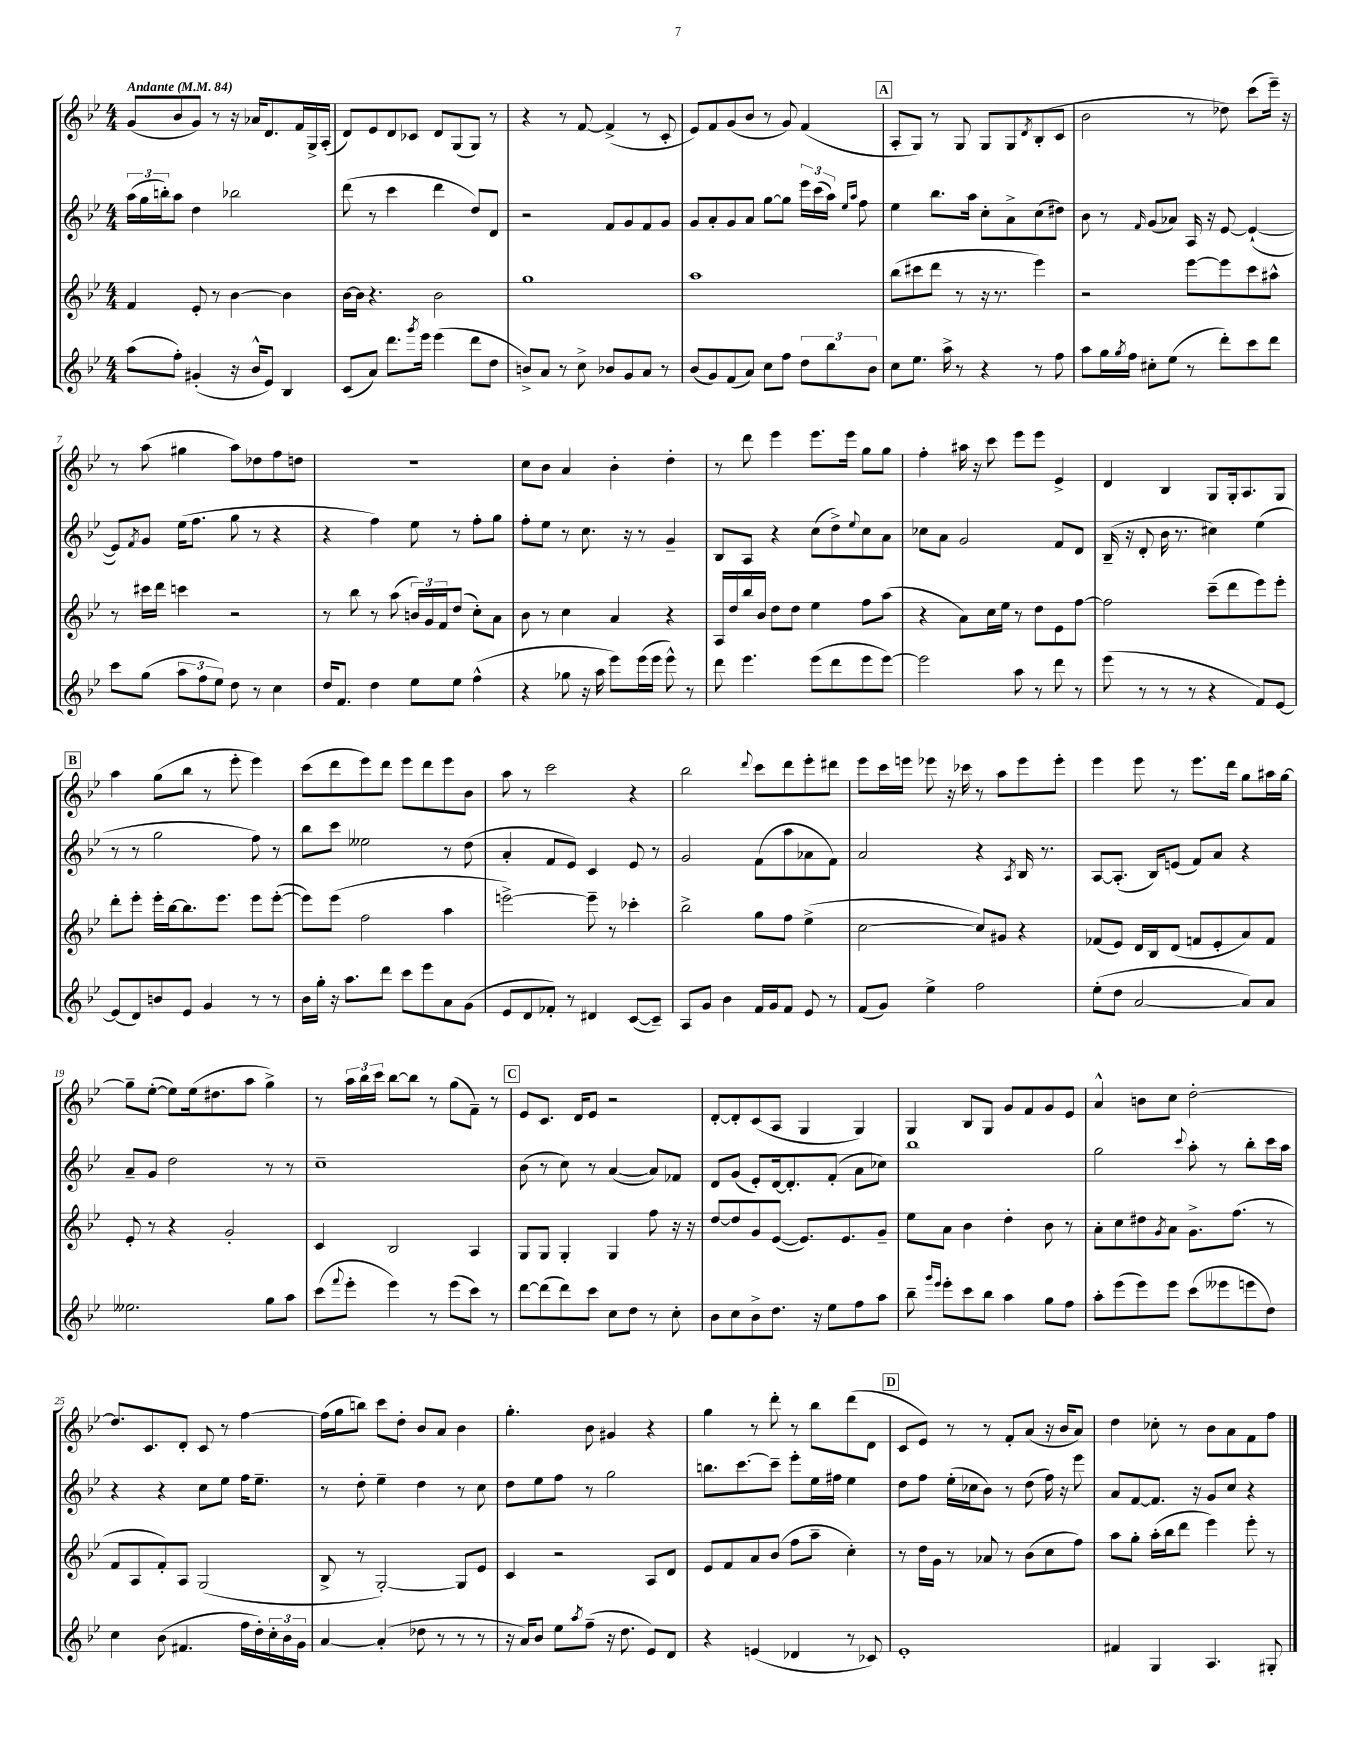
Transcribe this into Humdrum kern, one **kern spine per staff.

**kern	**kern	**kern	**kern
*staff4	*staff3	*staff2	*staff1
*clefG2	*clefG2	*clefG2	*clefG2
*k[b-e-]	*k[b-e-]	*k[b-e-]	*k[b-e-]
*M4/4	*M4/4	*M4/4	*M4/4
*MM84	*MM84	*MM84	*MM84
(8aa	4f	(24aa	(8g
.	.	24gg	.
.	.	24bb')	.
8ff')	.	8aa	8b-
(4g#'	8e-'	4dd	8g)
.	8r	.	8r
16r	[4b-	2bb-	16r
16b-^^	.	.	16a-
8e-)	.	.	8.d
4B-	4b-]	.	.
.	.	.	16f
.	.	.	16G^
.	.	.	(16A'
=	=	=	=
(8c	[16b-	(8ddd	8d)
.	16b-]	.	.
8a)	4.r	8r	8e-
8.ddd	.	4ccc	8d
.	.	.	8c-
8qggg	.	.	.
16eee-	.	.	.
(4eee-	2b-	4ddd	8d
.	.	.	(8G
8ddd	.	8dd)	8G)
8dd	.	8d	8r
=	=	=	=
8b^)	1gg	2r	4r
8a	.	.	.
8r	.	.	8r
8cc^	.	.	[8f
8b-	.	8f	(4f^]
8g	.	8g	.
8a	.	8f	8r
8r	.	8g	8c'
=	=	=	=
(8b-	1aa	8g	8e-)
8g)	.	8a'	8f
(8f	.	8g	(8g
8a)	.	8a	8b-
8cc	.	[8gg	8r
8ff	.	8gg]	8g)
12dd	.	24eee-	(4f
.	.	(24ccc	.
12bb-	.	24aa)	.
.	.	16qqee-	.
.	.	16qqaa	.
.	.	8ff	.
12b-	.	.	.
=	=	=	=
8cc	(8bb-	4ee-	8A'
8.ee-	8ccc#	.	8G)
.	8ddd	8.bb-	8r
16aa^	.	.	.
8r	8r	.	8G
.	.	16aa	.
4r	16r	8cc'	8G
.	8.r	.	.
.	.	8a^	8G
.	.	.	8qd
8r	4eee-)	(8cc	(8B-'
8ff	.	8dd#)	8c
=	=	=	=
8aa	2r	8b-	2b-
16gg	.	8r	.
8qgg	.	.	.
16ff	.	.	.
.	.	16qqf	.
8cc#'	.	(8g	.
(8ee-	.	8a-)	.
8r	[8eee-	16A	8r
.	.	16r	.
8ddd')	8eee-]	[8e-	8dd-)
8ccc	8ccc	(4e-`_	(8ccc
8ddd	8aa#^^	.	16eee-~)
.	.	.	16r
=	=	=	=
8ccc	8r	8e-])	8r
.	.	8qf	.
(8gg	16ccc#	8g	(8aa
.	16ddd	.	.
12aa	4ccc	(16ee-	4gg#
.	.	8.ff	.
12ff	.	.	.
12ee-)	.	.	.
8dd	2r	8gg	8aa)
8r	.	8r	8dd-
4cc	.	4r	8ff
.	.	.	8dd
=	=	=	=
16dd	8r	4r	1r
8.f	.	.	.
.	8bb-	.	.
4dd	8r	4ff)	.
.	(8aa	.	.
8ee-	24b)	8ee-	.
.	24g	.	.
.	24f	.	.
8ee-	(8dd	8r	.
(4ff^^	8cc')	8ff'	.
.	8a	8gg	.
=	=	=	=
4r	8b-	8ff'	8cc
.	8r	8ee-	8b-
8gg-	4cc	8r	4a
16r	.	8.cc	.
16aa	.	.	.
8eee-)	4a	.	4b-'
.	.	16r	.
(16eee-	.	8r	.
16eee-	.	.	.
8eee-^^)	4r	4g~	4dd'
8r	.	.	.
=	=	=	=
8ddd	16A	8B-	8r
.	16dd	.	.
4.eee-	16bb-	8A	8ddd
.	16b-	.	.
.	8dd	4r	4eee-
.	8dd	.	.
(8eee-	4ee-	(8cc	8.eee-
8ddd	.	8dd^)	.
.	.	.	16eee-
.	.	8qqee-	.
8eee-	8ff	8cc	8gg
[8eee-)	(8aa	8a	8gg
=	=	=	=
2eee-]	4r	8cc-	4ff'
.	.	8a	.
.	8a)	2g	16aa#
.	.	.	16r
.	16cc	.	8ccc
.	16ee-	.	.
8aa	8r	.	8eee-
8r	8dd	.	8eee-
8ddd	8e-	8f	4e-^
8r	[8ff	8d	.
=	=	=	=
(8eee-	2ff]	(16B-~	4d
.	.	16r	.
8r	.	8d'	.
8r	.	16b-	4B-
.	.	8.r	.
8r	.	.	.
4r	(8ccc~	4cc#)	8G
.	8ddd	.	16G'
.	.	.	8.A
8f)	8eee-)	(4ee-	.
[8e-	8eee-'	.	8G
=	=	=	=
(8e-]	8ddd'	8r	4aa
8d)	8eee-'	8r	.
8b	16eee-'	2gg	(8gg
.	[16bb-	.	.
8e-	8.bb-]	.	8bb-
4g	.	.	8r
.	8.eee-	.	.
.	.	.	8eee-'
8r	8eee-	8ff)	4eee-)
8r	([8eee-'	8r	.
=	=	=	=
16b-	8eee-])	8bb-	(8ccc
16gg'	.	.	.
16r	(8eee-	8ccc	8ddd
8.aa	.	.	.
.	2ff	2ee--	8eee-)
8ddd	.	.	8ddd
8ccc	.	.	8eee-
8eee-	.	.	8ddd
8a	4aa	8r	8eee-
(8g	.	(8dd	8b-
=	=	=	=
8e-	[2eee^)	4a'	8aa
8d	.	.	8r
8f-')	.	8f	2ccc
8r	.	8e-)	.
4d#	8eee~]	4c	.
.	8r	.	.
([8c	4ccc-'	8e-	4r
8c~])	.	8r	.
=	=	=	=
8A	2bb-^	2g	2bb-
8g	.	.	.
4b-	.	.	.
.	.	.	8qqddd
16f	8gg	(8f	8ccc
16g	.	.	.
8f	8ff	8aa	8ddd
8e-	(4ee-^	8a-	8eee-'
8r	.	8f)	8ddd#
=	=	=	=
(8f	[2cc	2a	8eee-
8g)	.	.	16ccc
.	.	.	16eee
4ee-^	.	.	8eee-
.	.	.	16r
.	.	.	16ccc-
2ff	8cc])	4r	8r
.	8g#	.	8aa
.	.	8qA	.
.	4r	16B-	8eee-
.	.	8.r	.
.	.	.	8eee-'
=	=	=	=
(8ee-'	(8f-	[8A	4eee-
8dd	8e-)	(8.A']	.
[2a	16d	.	8eee-
.	16B-	16B-)	.
.	(8d	(8e	8r
.	8f	8f)	8.eee-
.	8e-'	8a	.
.	.	.	16ddd
8a])	8a)	4r	8gg
8a	8f	.	16aa#
.	.	.	[16gg
=	=	=	=
2.ee--	8e-'	8a~	8gg~]
.	8r	8g	([8ee-'
.	4r	2dd	8ee-])
.	.	.	(16ee-
.	.	.	8.dd#
.	2g'	.	.
.	.	.	8aa
8gg	.	8r	4gg^)
8aa	.	8r	.
=	=	=	=
(8ccc	4c	1cc~	8r
8qqfff	.	.	.
8eee-'	.	.	24aa
.	.	.	24bb-
.	.	.	24ccc
4eee-)	2B-	.	[8bb-
.	.	.	8bb-]
8r	.	.	8r
(8eee-	.	.	(8gg
8ccc)	4A	.	8f~)
8r	.	.	8r
=	=	=	=
[8ddd	8G	(8b-	8e-
(8ddd]	8G	8r	8.c
8ddd)	4G'	8cc)	.
.	.	.	16d
8ccc	.	8r	8e-
8cc	4G	([4a	2r
8dd	.	.	.
8r	8ff	8a])	.
8cc'	16r	8f-	.
.	16r	.	.
=	=	=	=
8b-	[8dd	8d	[8d'
8cc	8dd]	(8g	8d']
8b-^	8g	8e-')	(8c
8.dd	([8e-	[16d	8A
.	.	8.d']	.
.	8.e-])	.	4G
16r	.	.	.
8ee-	.	(8f'	.
.	8.e-	.	.
8ff	.	8a	4G)
8aa	8g~	8cc-)	.
=	=	=	=
8bb-~	8ee-	1bb-	4G
16qqggg	.	.	.
16qqeee-	.	.	.
8eee-'	8a	.	.
8ccc	4b-	.	8B-
8bb-	.	.	8G
4aa	4dd'	.	8g
.	.	.	8f
8gg	8b-	.	8g
8ff	8r	.	8e-
=	=	=	=
8aa'	8a'	2gg	4a^^
(8eee-	8cc	.	.
8eee-)	8dd#	.	8b
.	8qg	.	.
8eee-	8a	.	8cc
.	.	8qqccc	.
(8ccc	8.g^	8aa'	[2dd'
8eee--	.	8r	.
.	(8.ff	.	.
8eee	.	8bb-'	.
8dd)	8r	16ccc	.
.	.	16aa	.
=	=	=	=
4cc	8f	4r	8.dd]
.	8A	.	.
.	.	.	8.c
(8b-	8f')	4r	.
4.f#	8A	.	8d'
.	(2G	8cc	8c
.	.	8ee-	8r
16ff	.	16ff	[4ff
16dd')	.	8.ee-~	.
24cc'	.	.	.
24b-	.	.	.
24g	.	.	.
=	=	=	=
[4a	8B-^	8r	(16ff]
.	.	.	16gg
.	8r	8dd'	8bb)
(4a']	[2G')	4ee-~	8ccc
.	.	.	8dd'
8dd-	.	4dd	8b-
8r	.	.	8a
8r	8G]	8r	4b-
8r	8e-	8cc	.
=	=	=	=
16r	4c	8dd	4.gg'
16a)	.	.	.
8b-	.	8ee-	.
8ee-	2r	8ff	.
8qaa	.	.	.
(8ff~	.	8r	8b-
16r	.	2gg	4g#
8.dd	.	.	.
8e-)	8A	.	4r
8d	8d	.	.
=	=	=	=
4r	8e-	8.bb	4gg
.	8f	.	.
.	.	[8.ccc	.
(4e	8a	.	8r
.	(8b-	8ccc~]	8ddd'
4d-	8ff	8eee-'	8r
.	8aa~	16ee-	8bb-
.	.	16ff#	.
8r	4cc')	4ee-	(8ddd
8c-)	.	.	8d
=	=	=	=
1e-'	8r	8dd	8c
.	16dd	8ff	8e-)
.	16g	.	.
.	8r	(16ee-'	8r
.	.	16cc-	.
.	8a-	8b-)	8r
.	8r	8r	8f'
.	(8b-	(8dd	(8a
.	8cc	16ff)	16r
.	.	16r	16b-
.	8ff)	8eee-	8a)
=	=	=	=
4f#	8aa	8a	4dd
.	8gg'	[8f	.
4G	(16aa'	8.f]	8cc-'
.	16bb-	.	.
.	8ddd	.	8r
.	.	16r	.
4.A	4eee-)	8g	8b-
.	.	8cc	8a
.	8eee-'	4r	8f
8G#'	8r	.	8ff
==	==	==	==
*-	*-	*-	*-
